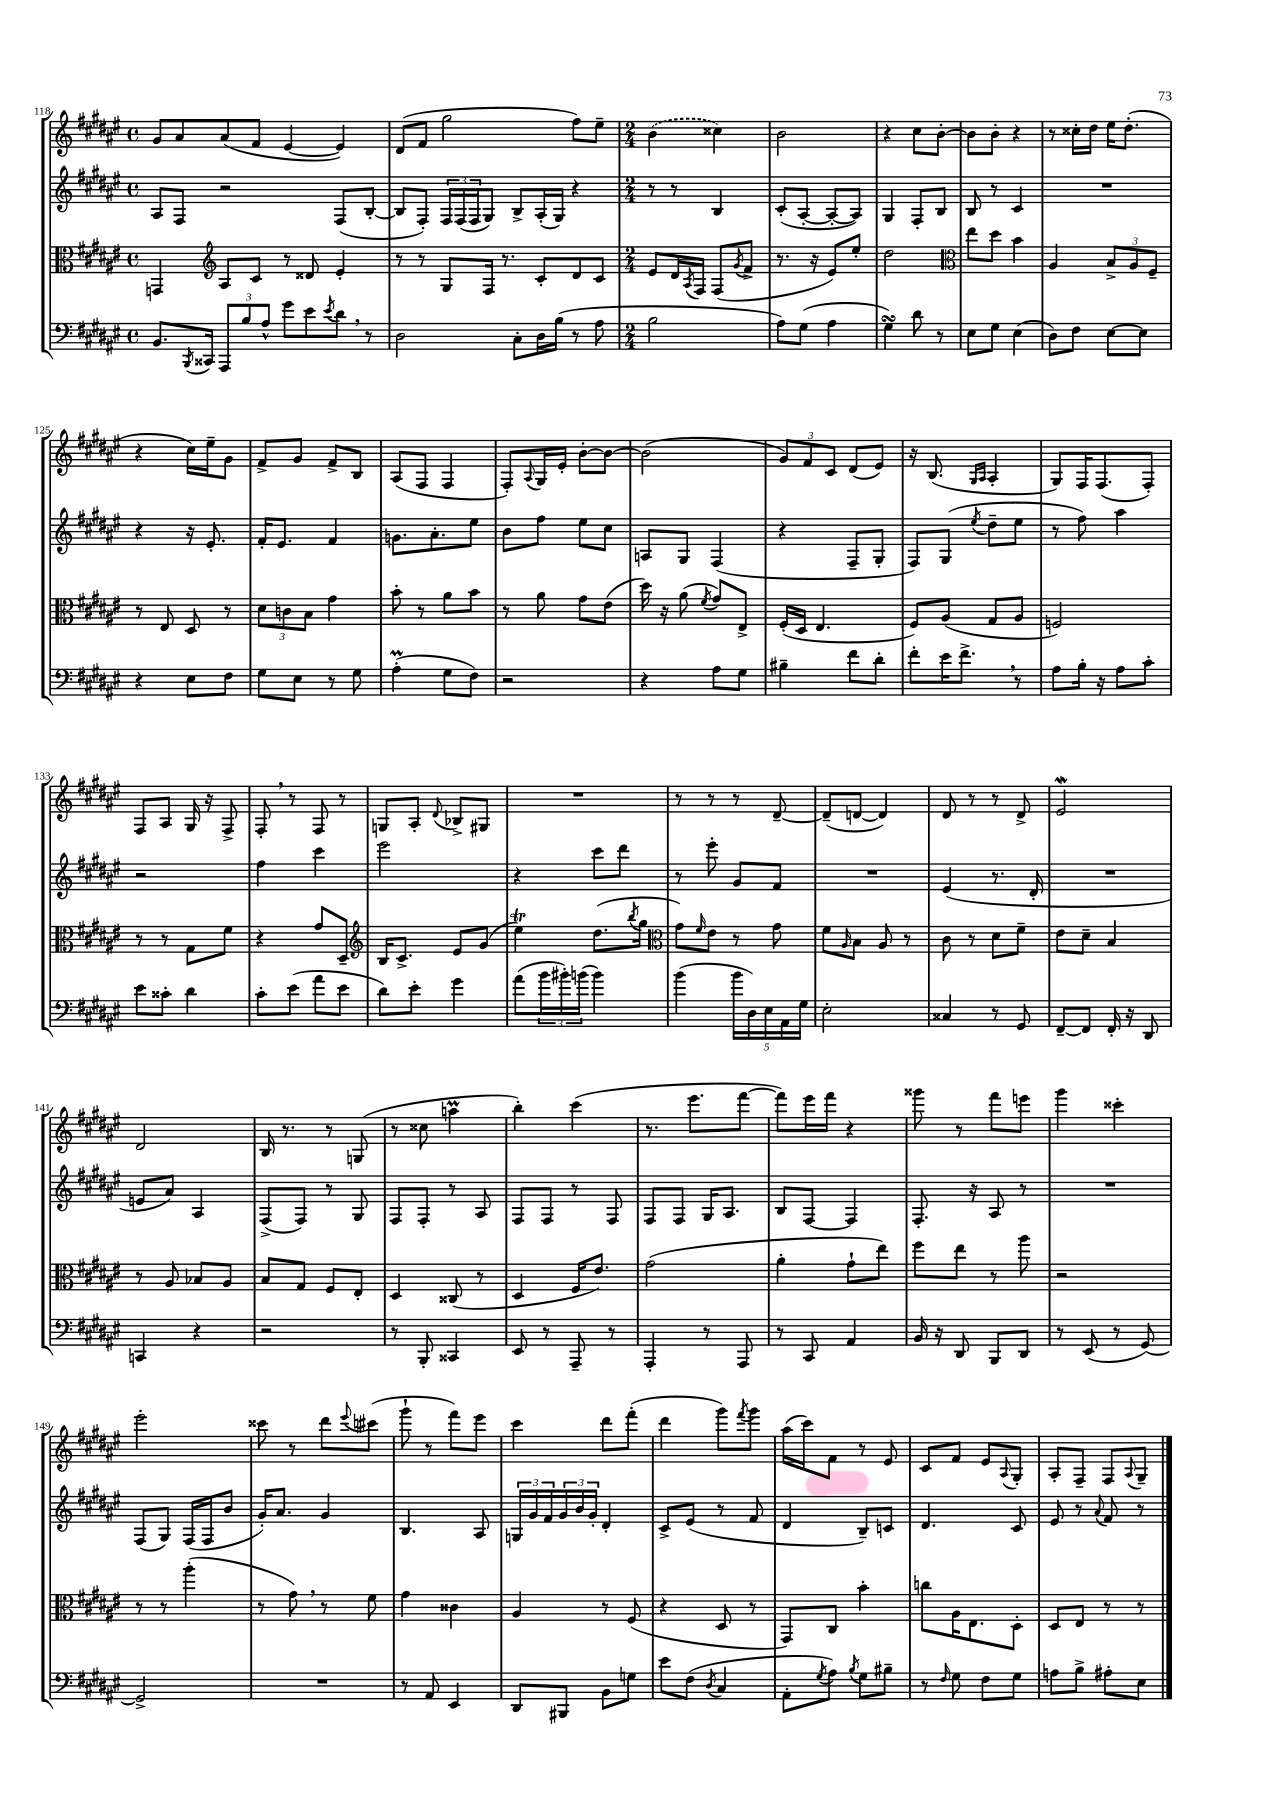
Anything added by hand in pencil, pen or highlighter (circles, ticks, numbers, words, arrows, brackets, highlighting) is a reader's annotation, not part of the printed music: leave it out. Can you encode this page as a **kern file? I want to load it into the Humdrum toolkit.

**kern	**kern	**kern	**kern
*part4	*part3	*part2	*part1
*staff4	*staff3	*staff2	*staff1
*clefF4	*clefC3	*clefG2	*clefG2
*k[f#c#g#d#a#e#]	*k[f#c#g#d#a#e#]	*k[f#c#g#d#a#e#]	*k[f#c#g#d#a#e#]
*M4/4	*M4/4	*M4/4	*M4/4
*met(c)	*met(c)	*met(c)	*met(c)
=118	=118	=118	=118
8.BB/L	4GGn/	8A#/L	8g#/L
.	.	8F#/J	8a#/
8qBBB/	.	.	.
16CC##X/Jk	.	.	.
*	*clefG2	*	*
12AAA#/L	8A#/L	2r	(8a#/
12B/	.	.	.
.	8c#/J	.	8f#/J
12A#^^/J	.	.	.
8g#\L	8r	.	[4e#/
8e#\	8d##X/	.	.
8qe#/	.	.	.
8d#,\J	4e#'/	(8F#/L	4e#/])
8r	.	[8B'/J	.
=119	=119	=119	=119
2D#\	8r	8B/L]	(8d#/L
.	8r	8F#'/J)	8f#/J
.	8G#/L	24F#/LL	2gg#\
.	.	(24F#/	.
.	.	24F#/J	.
.	16F#/Jk	8G#/J)	.
.	8.r	.	.
8C#'\L	.	8B^/L	.
16D#\L	8c#'/L	(16A#'/L	.
(16B\JJ	.	16G#/JJ)	.
8r	8d#/	4r	8ff#\L)
8A#\	8c#/J	.	8ee#~\J
=120	=120	=120	=120
*M2/4	*M2/4	*M2/4	*M2/4
2B\	8e#/L	8r	(4b\
.	16d#/L	8r	.
.	8qA#/	.	.
.	16F#/JJ	.	.
.	(8F#/L	4B/	4cc##X\)
.	8qg#/	.	.
.	8f#^/J	.	.
=121	=121	=121	=121
8A#\L)	8.r	(8c#'/L	2b\
(8G#\J	.	[8A#'/J	.
.	16r	.	.
4A#\	8e#/L)	8A#'/L_	.
.	8ee#'/J	8A#/J])	.
=122	=122	=122	=122
4G#sSSS\)	2dd#\	4G#/	4r
8d#\	.	8F#'/L	8cc#\L
8r	.	8B/J	[8b'\J
=123	=123	=123	=123
*	*clefC3	*	*
8E#\L	8ee#\L	8B/	8b\L]
8G#\J	8dd#\J	8r	8b'\J
(4E#\	4b\	4c#/	4r
=124	=124	=124	=124
8D#\L)	4A#/	2r	8r
8F#\J	.	.	16cc##X'\LL
.	.	.	16dd#\JJ
[8E#\L	12B^/L	.	16ee#\KL
.	.	.	(8.dd#'\J
.	12A#/	.	.
8E#\J]	.	.	.
.	12F#~/J	.	.
!!LO:LB:g=z
=125	=125	=125	=125
4r	8r	4r	4r
.	8E#/	.	.
8E#\L	8D#/	16r	16cc#\LL)
.	.	8.e#'/	16ee#~\J
8F#\J	8r	.	8g#\J
=126	=126	=126	=126
8G#\L	12d#\L	16f#'/KL	8f#^/L
.	.	8.e#/J	.
.	12cn\	.	.
8E#\J	.	.	8g#/J
.	12B\J	.	.
8r	4g#\	4f#/	8f#^/L
8G#\	.	.	8B/J
=127	=127	=127	=127
(4A#m'\	8b'\	8.gn\L	(8A#/L
.	8r	.	8F#/J
.	.	8.a#'\	.
8G#\L	8a#\L	.	4F#/
8F#\J)	8b\J	8ee#\J	.
=128	=128	=128	=128
2r	8r	8b\L	8F#'/L)
.	.	.	8qqA#/
.	8a#\	8ff#\J	16G#/L
.	.	.	16e#'/JJ
.	8g#\L	8ee#\L	[8b'\L
.	(8e#\J	8cc#\J	8b\J_
=129	=129	=129	=129
4r	16dd#\)	8An/L	(2b\]
.	16r	.	.
.	(8a#\	8G#/J	.
.	8qf#/	.	.
8A#\L	8g#/L)	(4F#/	.
8G#\J	8E#^/J	.	.
=130	=130	=130	=130
4B#X~\	(16F#'/LL	4r	12g#/L)
.	16D#/JJ	.	.
.	.	.	12f#/
.	4.E#/	.	.
.	.	.	12c#/J
8f#\L	.	8F#~/L	(8d#/L
8d#'\J	.	8G#'/J	8e#/J)
=131	=131	=131	=131
8f#'\L	8F#/L)	8F#/L)	16r
.	.	.	(8.B/
16e#\K	(8A#/J	(8G#/J	.
8.f#^,\J	.	.	.
.	.	.	16qqG#/LL
.	.	8qee#/	16qqA#/JJ
.	8G#/L	8dd#~\L	4A#'/
8r	8A#/J	8ee#\J	.
=132	=132	=132	=132
8A#\L	2Fn/)	8r	8G#/L)
16B'\Jk	.	8ff#\)	16F#/K
16r	.	.	(8.F#/
8A#\L	.	4aa#\	.
8c#'\J	.	.	8F#'/J)
!!LO:LB:g=z
=133	=133	=133	=133
8e#\L	8r	2r	8F#/L
8c##X'\J	8r	.	8A#/J
4d#\	8G#\L	.	16G#/
.	.	.	16r
.	8f#\J	.	8F#^/
=134	=134	=134	=134
8c#'\L	4r	4ff#\	8F#',/
(8e#\J	.	.	8r
8a#\L	8g#/L	4ccc#\	8F#/
8e#\J	8D#~/J	.	8r
=135	=135	=135	=135
*	*clefG2	*	*
8d#\L)	16B/KL	2eee#\	8Gn/L
.	8.c#^/J	.	.
8e#'\J	.	.	8A#'/J
.	.	.	8qqd#/
4g#\	8e#/L	.	8B-X^/L
.	(8g#/J	.	8G#X/J
=136	=136	=136	=136
(8a#\L	4ee#t\)	4r	2r
24b\L	.	.	.
24b#X'\)	.	.	.
(24bn\JJ	.	.	.
4b\)	(8.dd#\L	8ccc#\L	.
.	.	8ddd#\J	.
.	8qbb/	.	.
.	16gg#\Jk	.	.
=137	=137	=137	=137
*	*clefC3	*	*
(4b\	8g#\L)	8r	8r
.	16qqf#/	.	.
.	8e#\J	8eee#'\	8r
20b\LL	8r	8g#/L	8r
20D#\)	.	.	.
20E#\	.	.	.
.	8g#\	8f#/J	[8d#~/
20AA#\	.	.	.
20G#\JJ	.	.	.
=138	=138	=138	=138
2E#'\	8f#\L	2r	(8d#~/L]
.	16qqA#/	.	.
.	8B\J	.	[8dn/J
.	8A#/	.	4d/])
.	8r	.	.
=139	=139	=139	=139
4C##X/	8c#\	(4e#/	8d#/
.	8r	.	8r
8r	8d#\L	8.r	8r
8GG#/	8f#~\J	.	8d#^/
.	.	16d#'/	.
=140	=140	=140	=140
[8FF#~/L	8e#\L	2r	2e#W/
8FF#/J]	8d#~\J	.	.
16FF#'/	4B/	.	.
16r	.	.	.
8DD#/	.	.	.
!!LO:LB:g=z
=141	=141	=141	=141
4CCn/	8r	8en/L	2d#/
.	8A#/	8a#/J)	.
4r	8B-X/L	4A#/	.
.	8A#/J	.	.
=142	=142	=142	=142
2r	8B/L	(8F#^/L	16B/
.	.	.	8.r
.	8G#/J	8F#/J)	.
.	8F#/L	8r	8r
.	8E#'/J	8G#/	(8Gn/
=143	=143	=143	=143
8r	4D#/	8F#/L	8r
8BBB'/	.	8F#'/J	8cc##X\
4CC##X/	(8C##X/	8r	4aanM\
.	8r	8A#/	.
=144	=144	=144	=144
8EE#/	4D#/	8F#/L	4bb'\)
8r	.	8F#/J	.
8AAA#~/	16F#/KL	8r	(4ccc#\
.	8.e#/J)	.	.
8r	.	8F#/	.
=145	=145	=145	=145
4AAA#'/	(2g#\	8F#/L	8.r
.	.	8F#/J	.
.	.	.	8.eee#\L
8r	.	16G#/KL	.
.	.	8.A#/J	.
8AAA#/	.	.	[8fff#\J
=146	=146	=146	=146
8r	4a#'\	8B/L	8fff#\L])
8CC#/	.	[8F#/J	16eee#\L
.	.	.	16fff#\JJ
4AA#/	8g#`\L	4F#/]	4r
.	8ee#\J)	.	.
=147	=147	=147	=147
16BB/	8ff#\L	8.F#'/	8ggg##X\
16r	.	.	.
8DD#/	8ee#\J	.	8r
.	.	16r	.
8BBB/L	8r	8A#/	8fff#\L
8DD#/J	8aa#\	8r	8eeen\J
=148	=148	=148	=148
8r	2r	2r	4ggg#\
(8EE#/	.	.	.
8r	.	.	4ccc##X'\
[8GG#/)	.	.	.
!!LO:LB:g=z
=149	=149	=149	=149
2GG#^/]	8r	(8F#/L	2eee#'\
.	8r	8G#/J)	.
.	(4aa#'\	(16F#/LL	.
.	.	16F#/J	.
.	.	8b/J	.
=150	=150	=150	=150
2r	8r	16g#'/KL)	8ccc##X\
.	.	8.a#/J	.
.	8g#,\)	.	8r
.	8r	4g#/	8ddd#\L
.	.	.	8qqeee#/
.	8f#\	.	(8ccc#X\J
=151	=151	=151	=151
8r	4g#\	4.B/	8ggg#`\
8AA#/	.	.	8r
4EE#/	4c##X\	.	8fff#\L)
.	.	8A#/	8eee#\J
=152	=152	=152	=152
8DD#/L	4A#/	24Gn/LL	4ccc#\
.	.	24g#/	.
.	.	24f#/	.
8BBB#X/J	.	24g#/	.
.	.	24b/	.
.	.	24g#'/JJ	.
8BB\L	8r	4d#'/	8ddd#\L
8Gn\J	(8F#/	.	(8fff#'\J
=153	=153	=153	=153
8e#\L	4r	8c#^/L	4ddd#\
(8F#\J	.	(8e#/J	.
8qD#/	.	.	.
4C#/	8D#/	8r	8ggg#\L)
.	.	.	8qfff#/
.	8r	8f#/	8ggg#\J
=154	=154	=154	=154
8AA#'\L	8GG#/L)	4d#/	(16aa#\LL
.	.	.	16ccc#\J)
8qG#/	.	.	.
8A#\J)	8C#/J	.	8f#\J
8qB/	.	.	.
8G#\L	4b'\	8B~/L)	8r
8B#X~\J	.	8cn/J	8e#/
=155	=155	=155	=155
8r	8ccn\L	4.d#/	8c#/L
16qqF#/	.	.	.
8G#\	16A#\K	.	8f#/J
.	8.E#\	.	.
8F#\L	.	.	8e#/L
.	.	.	8qqA#/
8G#\J	8D#'\J	8c#/	8G#'/J
=156	=156	=156	=156
8An\L	8D#/L	8e#/	8A#'/L
8B^\J	8E#/J	8r	8F#~/J
.	.	8qqa#/	.
8A#X'\L	8r	8f#/	8F#/L
.	.	.	8qqA#/
8E#\J	8r	8r	8G#~/J
==	==	==	==
*-	*-	*-	*-
